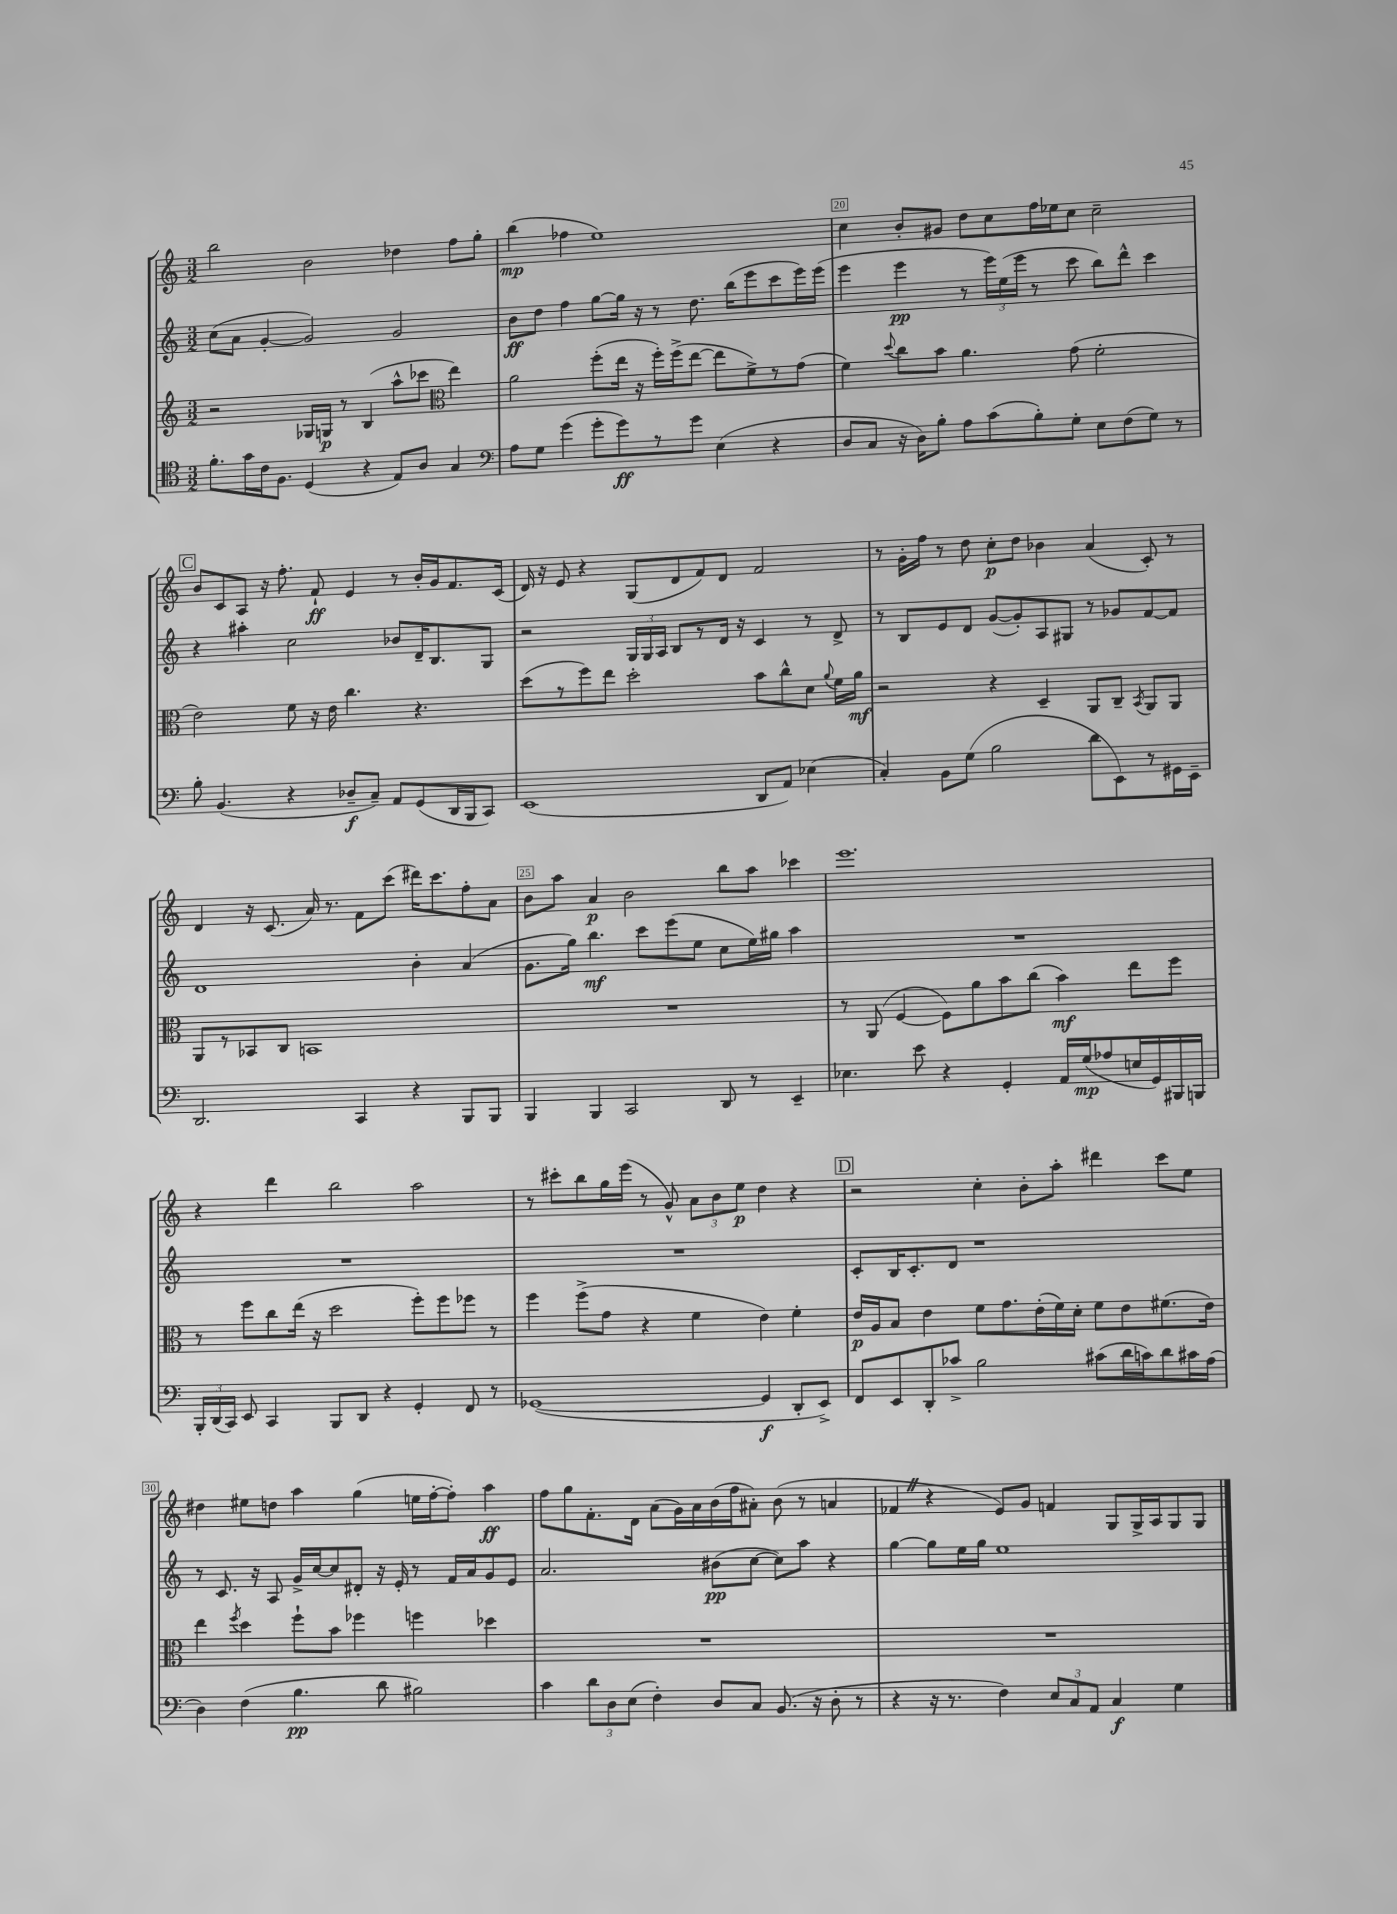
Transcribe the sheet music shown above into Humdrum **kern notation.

**kern	**kern	**kern	**kern
*staff4	*staff3	*staff2	*staff1
*clefC4	*clefG2	*clefG2	*clefG2
*k[]	*k[]	*k[]	*k[]
*M3/2	*M3/2	*M3/2	*M3/2
8.f'	2r	(8cc	2bb
.	.	8a	.
16g	.	.	.
16c	.	[4g'	.
8.F	.	.	.
(4D	16G-	2g])	2b
.	16G	.	.
.	8r	.	.
4r	(4B	.	.
8E)	8aa^^	2g	4dd-
8A	8ccc-	.	.
*	*clefC3	*	*
4G	4ee)	.	8ff
.	.	.	8gg'
=	=	=	=
*clefF4	*	*	*
8A	2a	8b	(4bb
8G	.	8dd	.
(4g	.	4ff	4ff-
8g'	(8ff'	[8gg	1ee)
8g)	16ee	16gg]	.
.	16r	16r	.
8r	16ff')	8r	.
.	(16ff^	.	.
8g	[8ee	8.dd	.
(4E	8ee]	.	.
.	.	(16bb	.
.	8f^)	8eee	.
4r	8r	8ccc	.
.	(8g	16eee)	.
.	.	(16eee	.
=	=	=	=
8D	4f)	4eee	4cc
8C	.	.	.
.	8qqdd	.	.
16r	8cc	4eee	8b'
16D)	.	.	.
8B'	8b	.	8g#
8A	4.a	8r	8dd
(8c	.	24eee)	8cc
.	.	(24ee	.
.	.	24eee	.
8B')	.	8r	16ff
.	.	.	16ee-
8G'	(8g	8ccc	8cc
8E	2f'	8bb)	2cc~
(8F	.	8ddd^^	.
8G)	.	4ccc	.
8r	.	.	.
=	=	=	=
8B'	2e)	4r	8b
(4.BB	.	.	8c
.	.	4aa#'	8A
.	.	.	16r
.	.	.	8.ff'
4r	8f	2cc	.
.	16r	.	8f`
.	16e	.	.
8D-~	4.cc	.	4e
8C~)	.	.	.
8AA	.	8b-	8r
(8GG	4.r	16d~	16b'
.	.	8.B	16g
16DD	.	.	8.f
16BBB	.	.	.
8CC)	.	8G	.
.	.	.	(16c
=	=	=	=
(1EE	(8dd	2r	16d)
.	.	.	16r
.	8r	.	8e
.	8ff)	.	4r
.	8ee	.	.
.	2dd'	24G	(8G
.	.	24G	.
.	.	24A	.
.	.	8B	8d
.	.	8r	8f)
.	.	16d	8d
.	.	16r	.
8DD	8b	4c	2f
8AA)	8cc^^	.	.
(4E-	8d	8r	.
.	8qqa	.	.
.	16f	8d^	.
.	16a	.	.
=	=	=	=
4C')	2r	8r	8r
.	.	8B	16g'
.	.	.	16ff
8BB	.	8e	8r
(8G	.	8d	8dd
2B	4r	([8g	8cc'
.	.	8g'])	8dd
.	4D~	8A	4b-
.	.	8G#	.
8d	8AA	8r	(4a
8EE)	8C~	8g-	.
.	8qBB	.	.
8r	8AA	[8f	8c')
16GG#	8AA	8f]	8r
16EE~	.	.	.
=	=	=	=
2.DD	8AA	1d	4d
.	8r	.	.
.	8BB-	.	16r
.	.	.	(8.c
.	8C	.	.
.	1BB	.	16a)
.	.	.	8.r
4CC	.	.	8f
.	.	.	(8ccc
4r	.	4b'	16ddd#)
.	.	.	8.ccc
8BBB	.	(4a	8ff'
8BBB	.	.	8a
=	=	=	=
4BBB	1.r	8.g	8b
.	.	.	8aa
.	.	16gg)	.
4BBB	.	4.bb	4a
2CC	.	.	2b
.	.	8ccc	.
.	.	(8eee	.
.	.	8ee	.
8DD	.	8cc	8bb
8r	.	16ee)	8aa
.	.	16gg#	.
4EE~	.	4aa	4ccc-
=	=	=	=
4.E-	8r	1.r	1.eee
.	(8AA	.	.
.	[4F	.	.
8e	.	.	.
4r	8F])	.	.
.	8a	.	.
4GG'	8b	.	.
.	(8cc	.	.
16AA	4b)	.	.
(16G	.	.	.
8A-	.	.	.
16E	8ee	.	.
16GG)	.	.	.
16BBB#	8ff	.	.
16BBB	.	.	.
=	=	=	=
24BBB'	8r	1.r	4r
(24DD	.	.	.
24CC)	.	.	.
8EE	8ff	.	.
4CC	8cc	.	4ddd
.	(16ee	.	.
.	16r	.	.
8BBB	2dd	.	2bb
8DD	.	.	.
4r	.	.	.
4GG'	8ff')	.	2aa
.	8ff	.	.
8FF	8ff-	.	.
8r	8r	.	.
=	=	=	=
([1GG-	4ff	1.r	8r
.	.	.	8ccc#'
.	(8ff^	.	8bb
.	8g	.	16gg
.	.	.	(16eee
.	4r	.	8r
.	.	.	8g^^)
.	4f	.	12a
.	.	.	12b
.	.	.	12ee
4GG-]	4e)	.	4dd
8DD'	4f'	.	4r
8EE^)	.	.	.
=	=	=	=
8FF	16e	8c'	2r
.	16A	.	.
8EE	8B	16B	.
.	.	8.c'	.
8DD'	4e	.	.
8c-^	.	8d	.
2B	8f	1r	4cc'
.	8.g	.	.
.	.	.	8b'
.	(16e'	.	.
.	16f)	.	8aa'
.	16d'	.	.
(8c#	8f	.	4ddd#
16d	8e	.	.
16c)	.	.	.
8d	(8.f#	.	8ccc
16c#	.	.	8ee
(16A	16e)	.	.
=	=	=	=
4D)	4ee	8r	4dd#
.	.	8.c	.
.	8qff	.	.
(4F	4dd	.	8ee#
.	.	16r	.
.	.	8A	8dd
4.B	8ff`	16g^	4aa
.	.	[16cc	.
.	8b	8cc]	.
.	4ff-	8d#'	(4gg
8d	.	16r	.
.	.	16e'	.
2B#)	4ff	8r	16ee
.	.	.	[16ff'
.	.	16f	8ff'])
.	.	16a	.
.	4dd-	8g	4aa
.	.	8e	.
=	=	=	=
4c	1.r	2.a	8ff
.	.	.	8gg
12d	.	.	8.f'
12D	.	.	.
(12E	.	.	.
.	.	.	16d
4F')	.	.	(8a
.	.	.	16g)
.	.	.	16a
8D	.	(8b#	(16b
.	.	.	16ff
8C	.	[8cc	8a#')
(8.BB	.	8cc])	(8b
.	.	8aa	8r
16r	.	.	.
8D'	.	4r	4a
8r	.	.	.
=	=	=	=
4r	1.r	[4gg	4f-
16r	.	8gg]	4r
8.r	.	.	.
.	.	16ee	.
.	.	16gg	.
4F)	.	1ee	8e)
.	.	.	8g
12E	.	.	4f
12C	.	.	.
12AA	.	.	.
4C	.	.	8G
.	.	.	16G^
.	.	.	16A
4G	.	.	8G
.	.	.	8G
==	==	==	==
*-	*-	*-	*-
